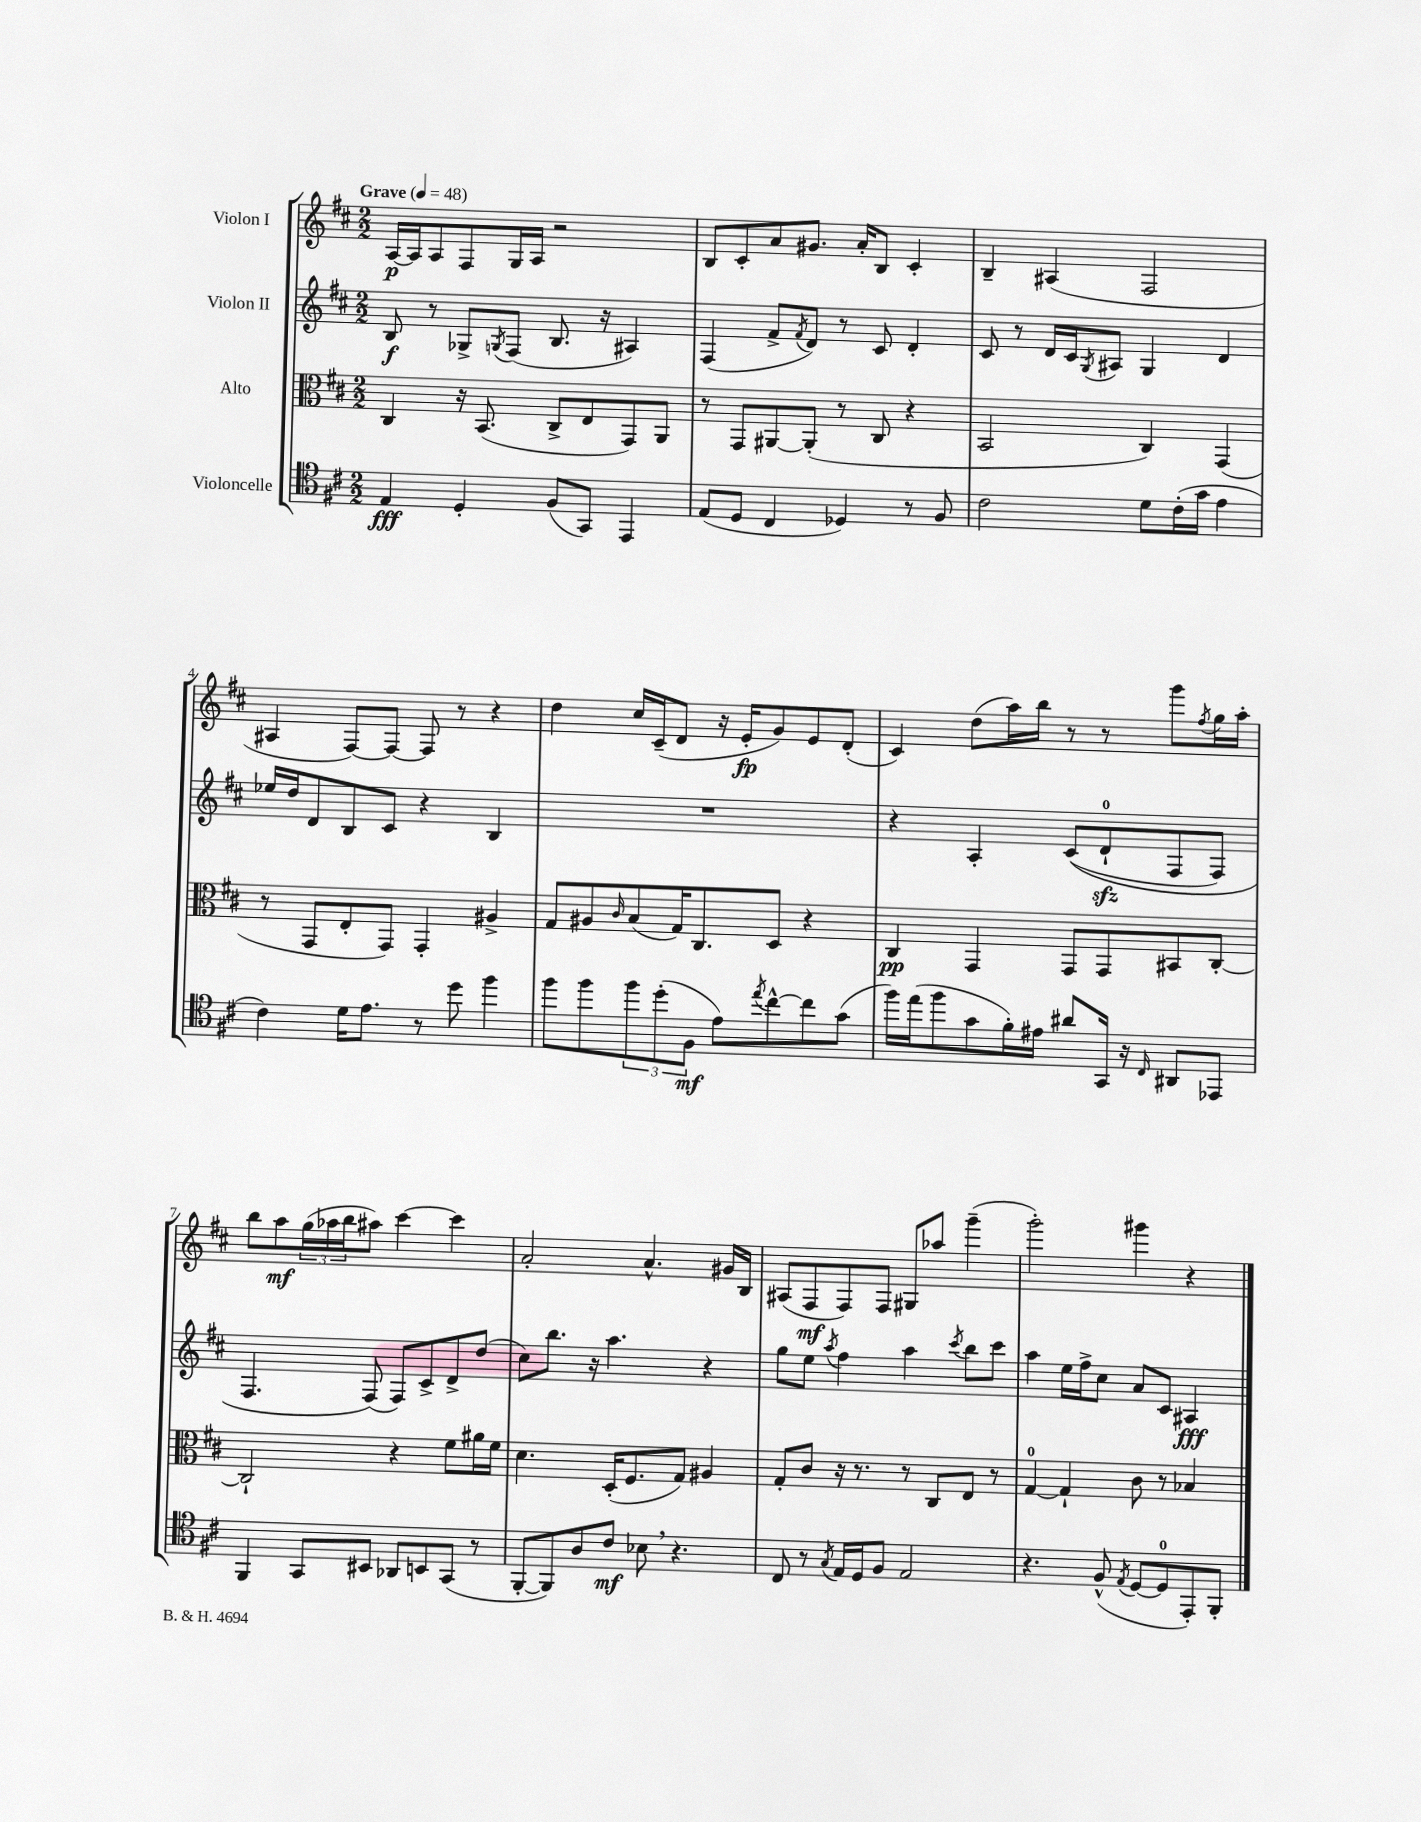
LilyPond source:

<<
\new StaffGroup <<
\new Staff = "s0" \with { instrumentName = "Violon I" } {
    \clef treble \key d \major \numericTimeSignature \time 2/2 \tempo "Grave" 4 = 48
    a16~\p a16 a8 fis8 g16 a16 r2 |
    b8 cis'8-. a'8 gis'8. a'16-. b8 cis'4-. |
    b4-- ais4( fis2 |
    ais4 fis8~) fis8~ fis8 r8 r4 |
    d''4 cis''16 cis'16--( d'8 r16 e'16-.\fp g'8) e'8 d'8-.( |
    cis'4) d''8( a''16) b''16 r8 r8 g'''8 \acciaccatura { fis''8 } g''16 a''16-. |
    b''8 a''8\mf \tuplet 3/2 { g''16( aes''16 b''16 } ais''8) cis'''4~ cis'''4 |
    a'2-. a'4.-^ gis'16 b16 |
    ais8( fis8\mf fis8) fis8 gis8 aes''8 g'''4--( |
    g'''2-.) gis'''4 r4 \bar "|." |
}
\new Staff = "s1" \with { instrumentName = "Violon II" } {
    \clef treble \key d \major \numericTimeSignature \time 2/2
    b8\f r8 ges8-> \acciaccatura { g8 } fis8( b8. r16 ais4) |
    fis4( fis'8-> \acciaccatura { fis'8 } d'8) r8 cis'8 d'4-. |
    cis'8 r8 d'16 cis'16 \acciaccatura { g8 } ais8 g4 d'4 |
    ees''16 d''16 d'8 b8 cis'8 r4 b4 |
    R1 |
    r4 a4-. cis'8(\( d'8-0-!\sfz fis8 fis8) |
    fis4. fis8(\) fis8) cis'8-> d'8-> d''8( |
    cis''8) b''8. r16 a''4. r4 |
    g''8 e''8 \acciaccatura { a''8 } fis''4 a''4 \acciaccatura { cis'''8 } b''8 cis'''8 |
    a''4 e''16 fis''16-> cis''8 a'8 cis'8 ais4\fff \bar "|." |
}
\new Staff = "s2" \with { instrumentName = "Alto" } {
    \clef alto \key d \major \numericTimeSignature \time 2/2
    cis4 r16 b,8.( cis8-> e8 g,8) a,8 |
    r8 g,8 ais,8~ ais,8-.( r8 cis8 r4 |
    b,2 cis4) g,4( |
    r8 g,8 e8-. g,8) g,4-. ais4-> |
    g8 ais8 \grace { cis'16 } b8( g16) cis8. d8 r4 |
    cis4\pp g,4 g,8 g,8 bis,8 cis8~-. |
    cis2-! r4 fis'8 ais'16 fis'16 |
    d'4. d16-.( fis8. g8) ais4 |
    g8-. cis'8 r16 r8. r8 cis8 e8 r8 |
    g4-0~ g4-! cis'8 r8 bes4 \bar "|." |
}
\new Staff = "s3" \with { instrumentName = "Violoncelle" } {
    \clef tenor \key d \major \numericTimeSignature \time 2/2
    e4\fff d4-. fis8( g,8) e,4 |
    e8( d8 cis4 des4) r8 fis8 |
    cis'2 d'8 cis'16-.( g'16 e'4 |
    cis'4) d'16 e'8. r8 d''8 fis''4 |
    fis''8 fis''8 \tuplet 3/2 { fis''8 d''8-.( fis8\mf } e'8) \acciaccatura { e''8 } cis''8~-^ cis''8 g'8( |
    fis''16) e''16( fis''8 g'8 fis'16-.) eis'16 ais'8 g,16 r16 \grace { cis16 } ais,8 ees,8 |
    fis,4 g,8 bis,8 aes,8 b,8 g,8( r8 |
    fis,8~-. fis,8) a8 cis'8\mf bes8 \breathe r4. |
    cis8 r8 \acciaccatura { g8 } e16 d16 fis8 e2 |
    r4. fis8-^( \acciaccatura { e8 } d8~ d8-0 e,8-.) fis,8-. \bar "|." |
}
>>
>>
